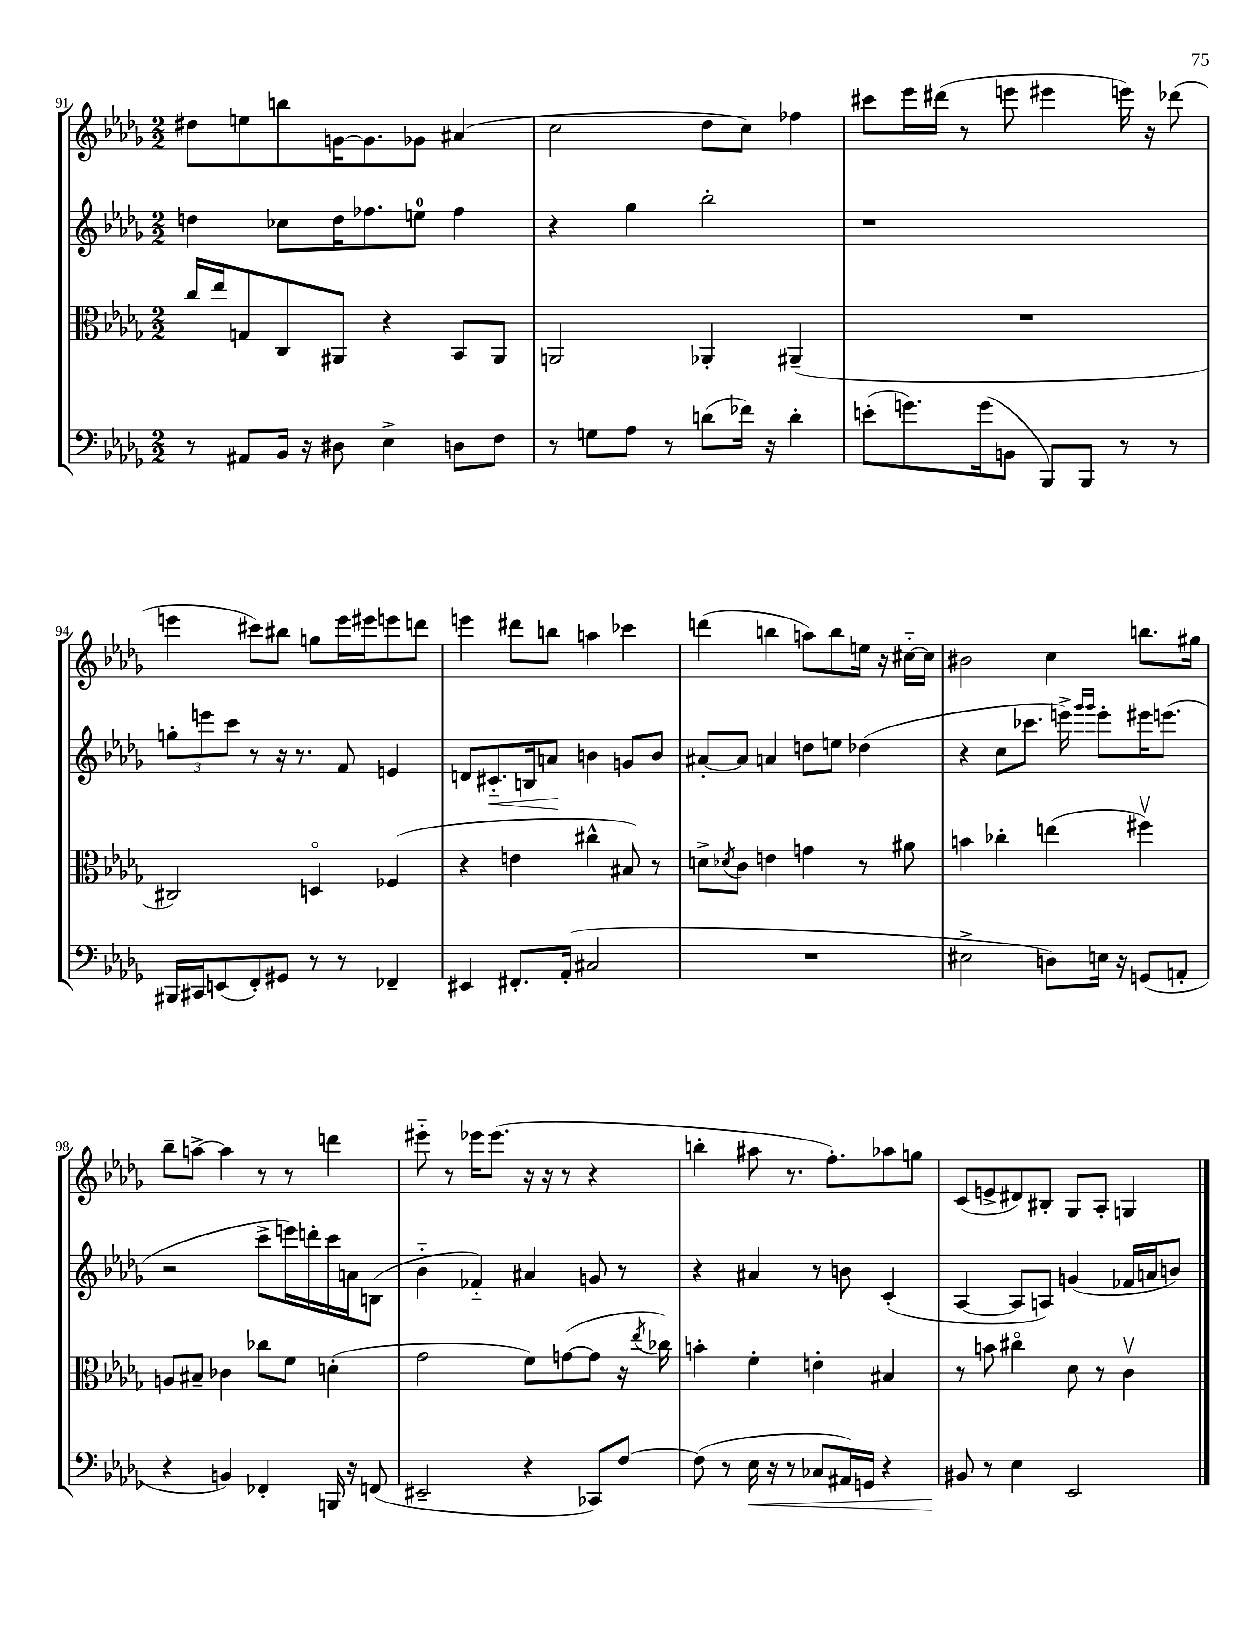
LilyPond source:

<<
\new StaffGroup <<
\new Staff = "s0" {
    \clef treble \key des \major \numericTimeSignature \time 2/2
    dis''8 e''8 b''8 g'16~ g'8. ges'8 ais'4( |
    c''2 des''8 c''8) fes''4 |
    cis'''8 ees'''16 dis'''16( r8 e'''8 eis'''4 e'''16) r16 des'''8( |
    e'''4 cis'''8) bis''8 g''8 e'''16 eis'''16 e'''8 d'''8 |
    e'''4 dis'''8 b''8 a''4 ces'''4 |
    d'''4( b''4 a''8) b''8 e''16 r16 cis''16~-_ cis''16 |
    bis'2 c''4 b''8. gis''16 |
    bes''8-- a''8~-> a''4 r8 r8 d'''4 |
    eis'''8-_ r8 ees'''16 ees'''8.( r16 r16 r8 r4 |
    b''4-. ais''8 r8. f''8.-.) aes''8 g''8 |
    c'8( e'8-> dis'8) bis8-. ges8 aes8-. g4 \bar "|." |
}
\new Staff = "s1" {
    \clef treble \key des \major \numericTimeSignature \time 2/2
    d''4 ces''8 d''16 fes''8. e''8-0 fes''4 |
    r4 ges''4 bes''2-. |
    r1 |
    \tuplet 3/2 { g''8-. e'''8 c'''8 } r8 r16 r8. f'8 e'4 |
    d'8 cis'8.-_\< b16 a'8\! b'4 g'8 b'8 |
    ais'8~-. ais'8 a'4 d''8 e''8 des''4( |
    r4 c''8 ces'''8. e'''16->) \grace { ges'''16 ges'''16 } e'''8-. eis'''16 e'''8.( |
    r2 c'''8-> e'''16) d'''16-. c'''16 a'16 b8( |
    bes'4-_ fes'4-_) ais'4 g'8 r8 |
    r4 ais'4 r8 b'8 c'4-.( |
    aes4~ aes8 a8) g'4( fes'16 a'16 b'8) \bar "|." |
}
\new Staff = "s2" {
    \clef alto \key des \major \numericTimeSignature \time 2/2
    c''16 ees''16 g8 c8 ais,8 r4 bes,8 ais,8 |
    a,2 aes,4-. ais,4--( |
    R1 |
    cis2) d4\flageolet fes4( |
    r4 e'4 cis''4-^ bis8) r8 |
    d'8-> \acciaccatura { des'8 } c'8 e'4 g'4 r8 ais'8 |
    b'4 ces''4-. e''4( fis''4\upbow) |
    a8 bis8-- ces'4 ces''8 f'8 d'4-.( |
    ges'2 f'8) g'8~( g'8 r16 \acciaccatura { ees''8 } ces''16) |
    b'4-. f'4-. e'4-. bis4 |
    r8 b'8 cis''4\flageolet des'8 r8 c'4\upbow \bar "|." |
}
\new Staff = "s3" {
    \clef bass \key des \major \numericTimeSignature \time 2/2
    r8 ais,8 bes,16 r16 dis8 ees4-> d8 f8 |
    r8 g8 aes8 r8 d'8( fes'16) r16 d'4-. |
    e'8-.( g'8.) g'16( b,8 bes,,8) bes,,8 r8 r8 |
    bis,,16 cis,16 e,8( f,8-.) gis,8 r8 r8 fes,4-- |
    eis,4 fis,8.-. aes,16-.( cis2 |
    R1 |
    eis2-> d8) e16 r16 g,8( a,8-. |
    r4 b,4) fes,4-. b,,16 r16 f,8( |
    eis,2-- r4 ces,8) f8~ |
    f8( r8 ees16\< r16 r8 ces8 ais,16) g,16 r4 |
    bis,8\! r8 ees4 ees,2 \bar "|." |
}
>>
>>
\layout { \context { \Score currentBarNumber = #91 } }
